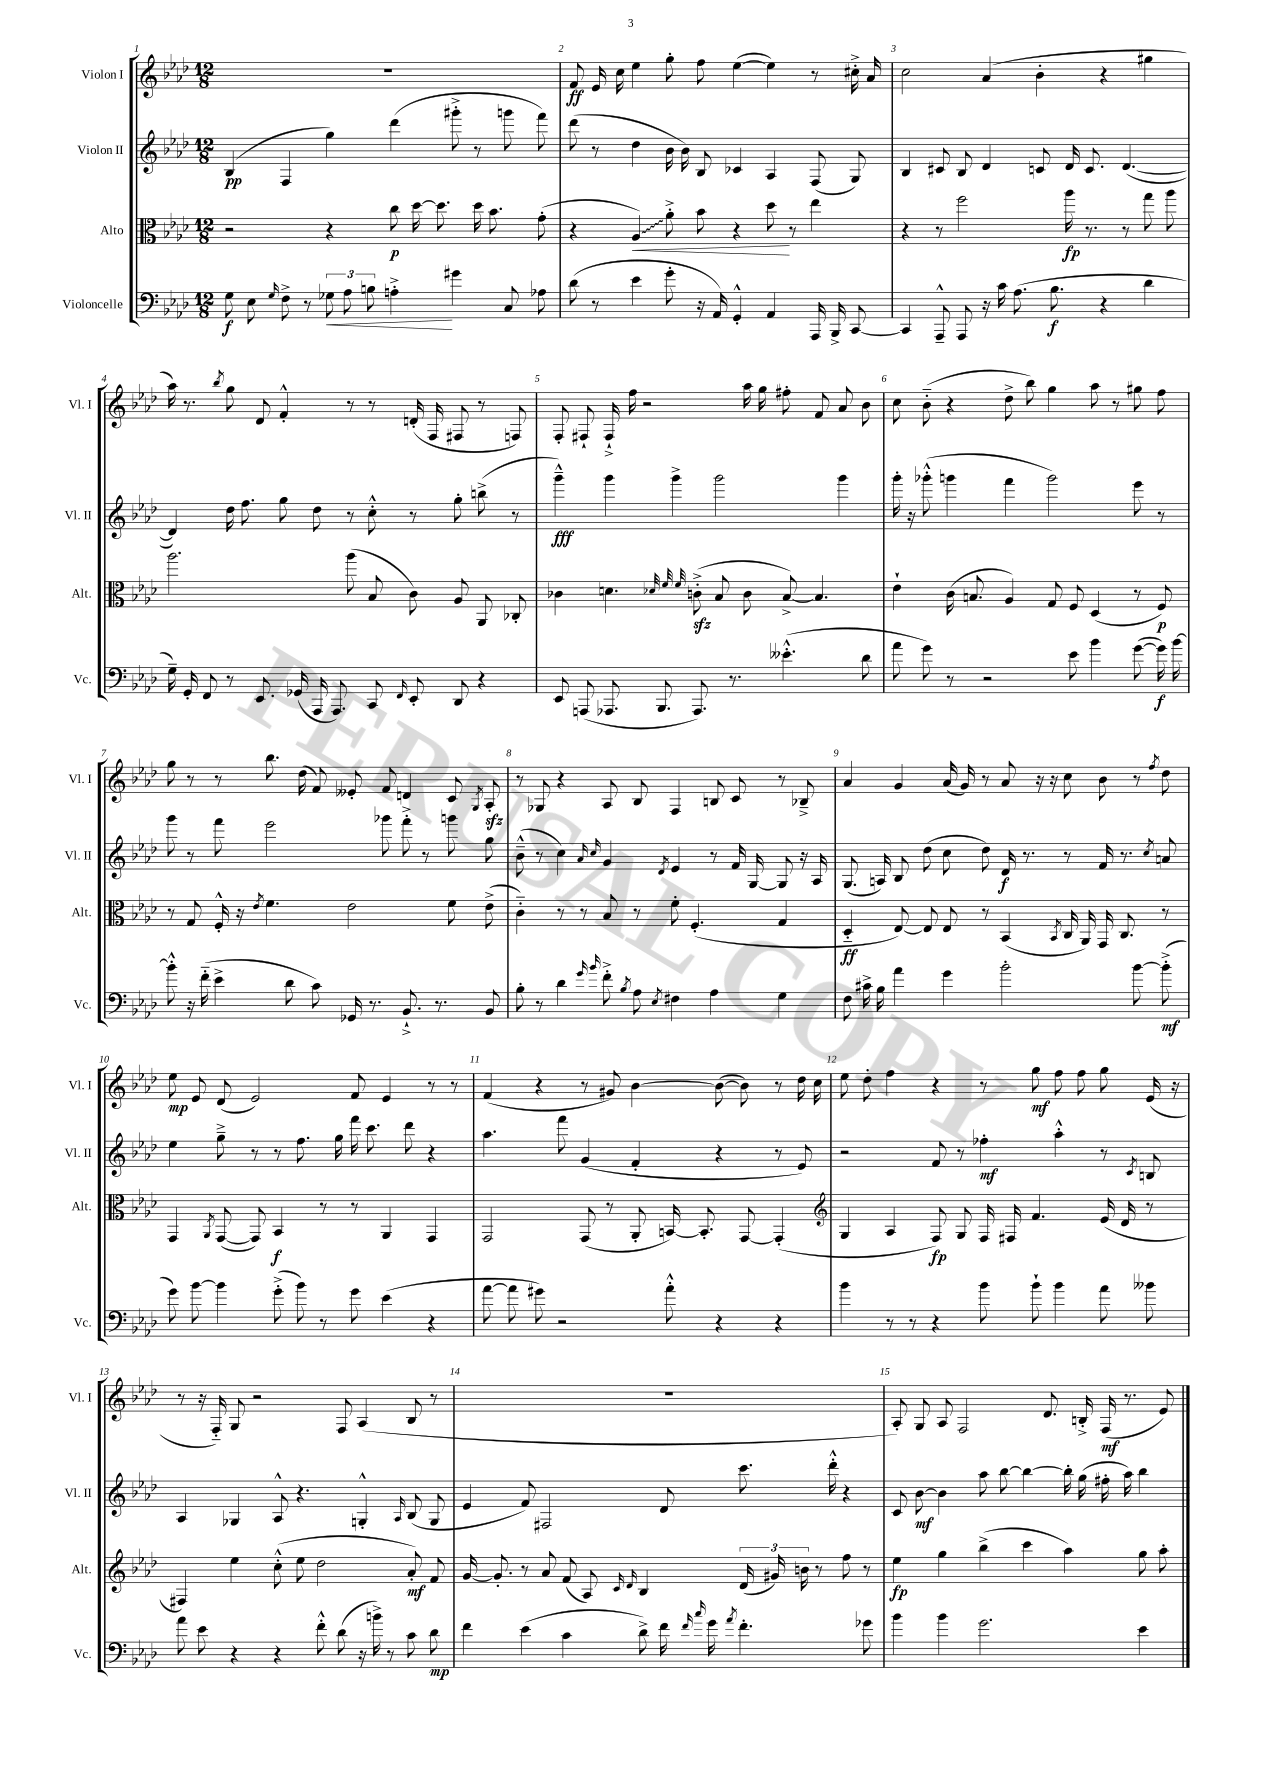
<<
\new StaffGroup <<
\new Staff = "s0" \with { instrumentName = "Violon I" shortInstrumentName = "Vl. I" } {
    \clef treble \key aes \major \numericTimeSignature \time 12/8
    \autoBeamOff R1. |
    f'8\ff ees'16 c''16 ees''4 g''8-. f''8 ees''4~( ees''4) r8 cis''16-.-> aes'16 |
    c''2 aes'4( bes'4-. r4 gis''4 |
    aes''16) r8. \acciaccatura { bes''8 } g''8 des'8 f'4-.-^ r8 r8 d'16-.( f16 fis8 r8 f8) |
    f8-. fis8-! fis16-!-> f''16 r2 aes''16 g''16 fis''8-. f'8 aes'8 bes'8 |
    c''8 bes'8-_( r4 des''8-> bes''8) g''4 aes''8 r8 gis''8 f''8 |
    g''8 r8 r8 bes''8. des''16( f'8) eeses'8-. f'8 d'4 c'8 \acciaccatura { g8 } aes8-.\sfz |
    r8 ges8 r4 aes8 bes8 f4 b8 c'8 r8 bes8---> |
    aes'4 g'4 aes'16( g'16) r8 aes'8 r16 r16 c''8 bes'8 r8 \acciaccatura { f''8 } des''8 |
    ees''8\mp ees'8 des'8( ees'2) f'8 ees'4 r8 r8 |
    f'4( r4 r8 gis'8) bes'4~ bes'8~( bes'8) r8 des''16 c''16 |
    ees''8 des''8-. f''4 r4 r8 g''8\mf f''8 f''8 g''8 ees'16( r16 |
    r8 r16 f16-_) g8 r2 f8 aes4( bes8 r8 |
    R1. |
    aes8-.) g8 aes8 f2 des'8. b16-.-> f16\mf( r8. ees'8) \bar "|." |
}
\new Staff = "s1" \with { instrumentName = "Violon II" shortInstrumentName = "Vl. II" } {
    \clef treble \key aes \major \numericTimeSignature \time 12/8
    \autoBeamOff bes4\pp( f4 g''4) des'''4( gis'''8-.-> r8 g'''8 f'''8) |
    des'''8( r8 des''4 bes'16 bes'16) bes8 ces'4 aes4 f8( g8) |
    bes4 cis'8 bes8 des'4 c'8 des'16 c'8. des'4.~( |
    des'4) des''16 f''8. g''8 des''8 r8 c''8-.-^ r8 g''8-. b''8->( r8 |
    g'''4---^\fff) g'''4 g'''4-> g'''2 g'''4 |
    g'''16-. r16 ges'''8-.-^( g'''4 f'''4 g'''2) ees'''8 r8 |
    g'''8 r8 f'''8 ees'''2 ges'''8 f'''8-.-> r8 g'''8 g''8 |
    bes'8---^( r8 c''4) \grace { aes'16 c''16 } g'4 \acciaccatura { des'8 } ees'4 r8 f'16 g16~ g8 r16 aes16 |
    g8.( a16) bes8 des''8( c''8 des''8) des'16\f r8. r8 f'16 r8. \acciaccatura { c''8 } a'8 |
    ees''4 g''8---> r8 r8 f''8. g''16 f'''16 c'''8. des'''8 r4 |
    aes''4. f'''8 g'4( f'4-. r4 r8 ees'8) |
    r2 f'8 r8 fes''4-.\mf aes''4-.-^ r8 \acciaccatura { c'8 } b8 |
    aes4 ges4 aes8-^ r4. g4-.-^ \grace { aes16 } bes8( g8 |
    ees'4 f'8) fis2 des'8 c'''8. des'''16-.-^ r4 |
    c'8 bes'8~\mf bes'4 aes''8 bes''8~ bes''4~ bes''16-. g''16( fis''16-. aes''16) bes''4 \bar "|." |
}
\new Staff = "s2" \with { instrumentName = "Alto" shortInstrumentName = "Alt." } {
    \clef alto \key aes \major \numericTimeSignature \time 12/8
    \autoBeamOff r2 r4 c''8\p des''16~ des''8. des''16 bes'8. g'8-.( |
    r4 \once \override Glissando.style = #'zigzag aes4\glissando\<) aes'8-.-> bes'8 r4 des''8\! r8 ees''4 |
    r4 r8 f''2 aes''16\fp r8. r8 g''8 aes''8 |
    aes''2. aes''8( bes8 c'8) aes8 aes,8 ces8-. |
    ces'4 d'4. \grace { des'32 f'32 f'32 } c'8-.->\sfz( bes8 c'8 bes8~->) bes4. |
    ees'4-! c'16( b8. aes4) g8 f8 des4( r8 f8\p) |
    r8 g8 f16-.-^ r16 \acciaccatura { ees'8 } f'4. ees'2 f'8 ees'8->( |
    c'4-_) r8 r8 bes8 r8 f'8-. f4.-.( g4 |
    des4-_\ff ees8~) ees8 ees8 r8 bes,4( \acciaccatura { bes,8 } c16 aes,16) g,16 c8. r8 |
    g,4 \acciaccatura { aes,8 } g,8~( g,8) bes,4\f r8 r8 aes,4 g,4 |
    g,2 g,8( r8 aes,8-. b,16~) b,8.-. g,8~ g,4-.( |
    \clef treble g4 aes4 f8\fp) g8 f16 fis16 f'4. ees'16( des'16 r8 |
    fis4) ees''4 c''8-.-^( ees''8 des''2 aes'8-.\mf) f'8 |
    g'16~ g'8.-. r8 aes'8 f'8( aes8) \grace { c'16 des'16 } bes4 \tuplet 3/2 { des'16( gis'16) b'16 } r8 f''8 r8 |
    ees''4\fp g''4 bes''4->( c'''4 aes''4) g''8 aes''8-. \bar "|." |
}
\new Staff = "s3" \with { instrumentName = "Violoncelle" shortInstrumentName = "Vc." } {
    \clef bass \key aes \major \numericTimeSignature \time 12/8
    \autoBeamOff g8\f ees8 \grace { g16 } f8-> r8 \tuplet 3/2 { ges8\< aes8 b8 } a4-.->\! gis'4 c8 aes8 |
    des'8( r8 ees'4 g'8-. r16 aes,16) g,4-.-^ aes,4 aes,,16 bes,,16-> c,8~ |
    c,4 aes,,8---^ aes,,8 r16 c'16 aes8.( bes8.\f r4 des'4 |
    g16--) g,16-. f,8 r8 ees,8. ges,16( aes,,16 aes,,8.) c,8 \grace { f,16 } ees,8-. des,8 r4 |
    ees,8 a,,8( aes,,8. bes,,8. aes,,8.) r8. eeses'4.-.-^( des'8 |
    aes'8 g'8) r8 r2 ees'8 bes'4 g'8~( g'16\f) bes'16~ |
    bes'8-.-^ r16 f'16-_( ees'4-> des'8 c'8) ges,16 r8. bes,8.-!-> r8. bes,8 |
    bes8-. r8 des'4 \grace { g'16 bes'16 } f'8-.-> \acciaccatura { bes8 } aes8 \acciaccatura { ees8 } fis4 aes4 g4 |
    f8 cis'16-> bes16 aes'4 g'4 bes'2-. bes'8~ bes'8-.->\mf( |
    g'8) bes'8~ bes'4 g'8-.->( bes'8) r8 g'8 ees'4( r4 |
    aes'8~ aes'8 gis'8) r2 aes'8-.-^ r4 r4 |
    bes'4 r8 r8 r4 bes'8 bes'8-! bes'4 aes'8 beses'8 |
    aes'8 ees'8 r4 r4 f'8-.-^ des'8( r16 b'16->) r8 c'8 des'8\mp |
    f'4 ees'4( c'4 des'8->) f'16 \grace { f'16 c''16 } g'16 \acciaccatura { aes'8 } f'4.-. ges'8 |
    bes'4 bes'4 g'2. ees'4 \bar "|." |
}
>>
>>
\layout { \context { \Score \override BarNumber.break-visibility = ##(#f #t #t) barNumberVisibility = #all-bar-numbers-visible } }
